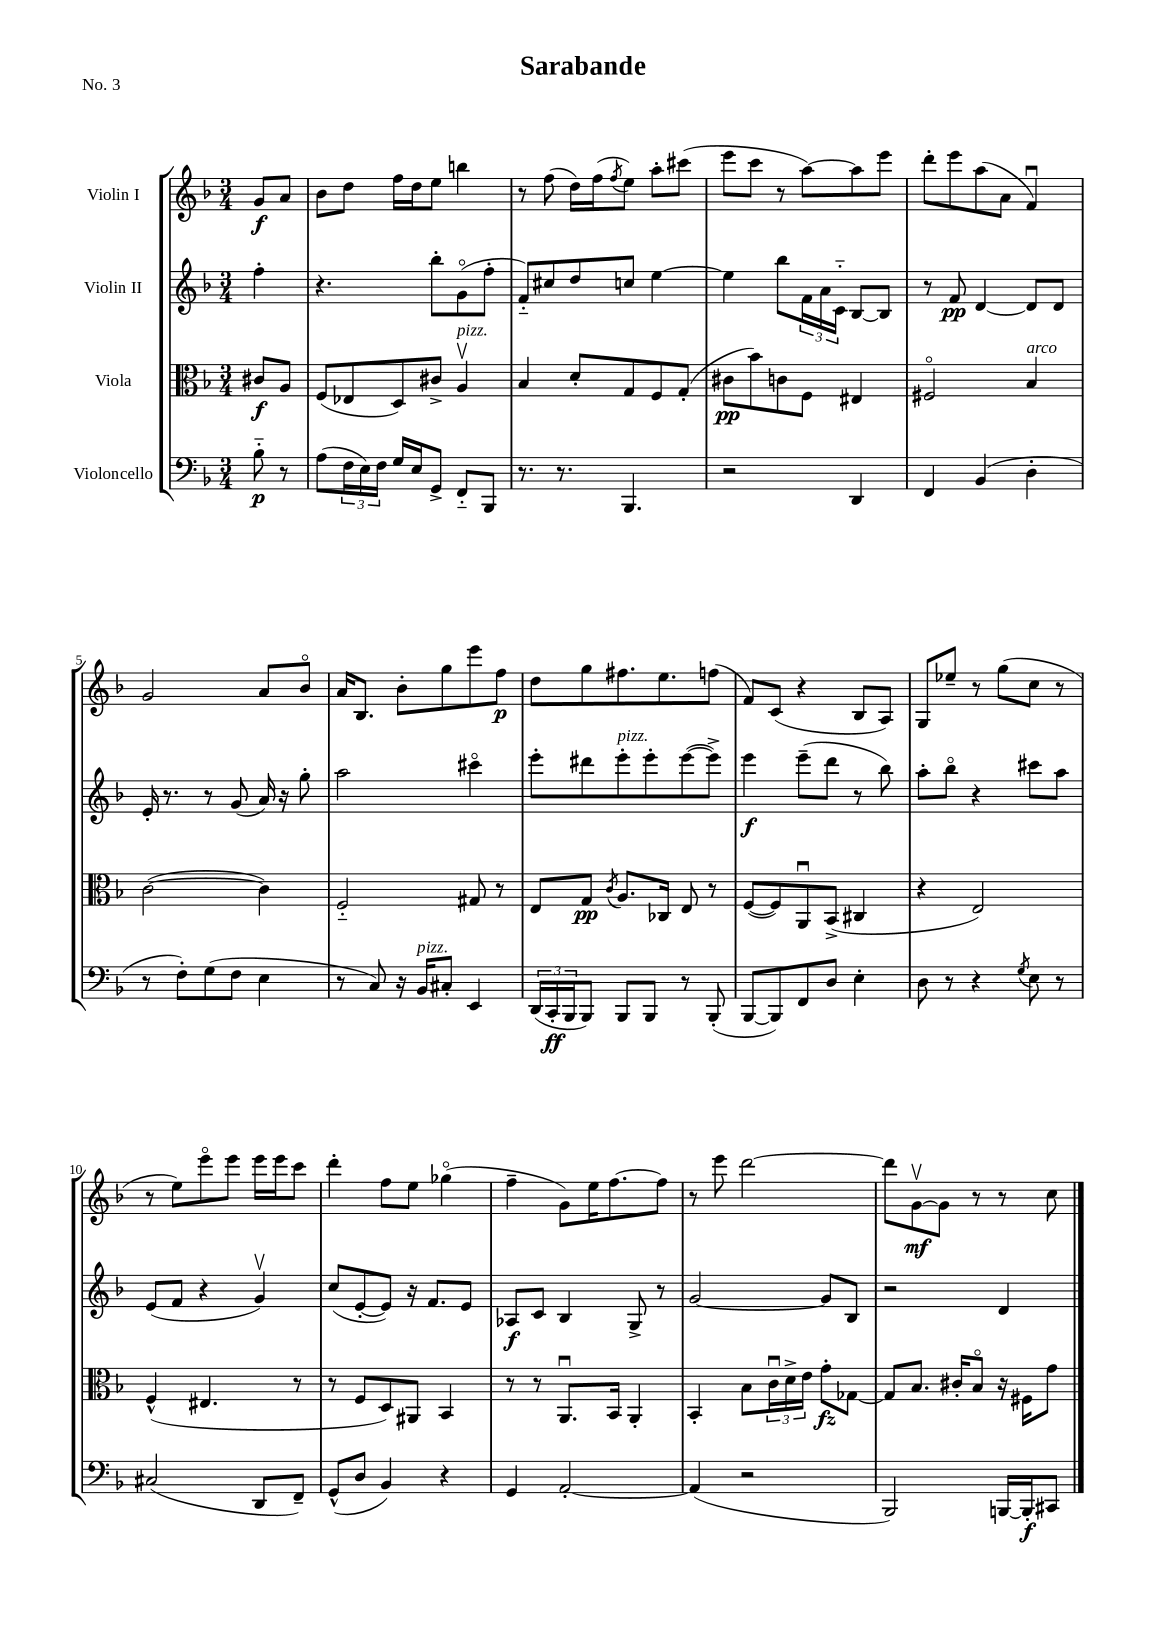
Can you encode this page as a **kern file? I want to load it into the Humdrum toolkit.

**kern	**kern	**kern	**kern
*staff4	*staff3	*staff2	*staff1
*clefF4	*clefC3	*clefG2	*clefG2
*k[b-]	*k[b-]	*k[b-]	*k[b-]
*M3/4	*M3/4	*M3/4	*M3/4
8B-'~\	8c#/L	4ff'\	8g/L
8r	8A/J	.	8a/J
=	=	=	=
(8A\L	(8F/L	4.r	8b-\L
24F\L	8E-/	.	8dd\J
24E\)	.	.	.
24F\JJ	.	.	.
16G/LL	8D/)	.	16ff\LL
16E/J	.	.	16dd\J
8GG^/J	8c#^/J	8bb-'\L	8ee\J
8FF'~/L	4Av/	(8go\	4bb\
8BBB-/J	.	8ff'\J	.
=	=	=	=
8.r	4B-/	8f'~/L)	8r
.	.	8cc#/	(8ff\
8.r	.	.	.
.	8d'/L	8dd/	16dd\LL)
.	.	.	(16ff\J
.	.	.	8qff/
4.BBB-/	8G/	8cc/J	8ee\J)
.	8F/	[4ee\	8aa'\L
.	(8G'/J	.	(8ccc#\J
=	=	=	=
2r	8c#\L	4ee\]	8eee\L
.	8b-\)	.	8ccc\J
.	8c\	8bb-\L	8r
.	8F\J	24f\L	[8aa\L)
.	.	24a\	.
.	.	24c'~\JJ	.
4DD/	4E#/	[8B-/L	8aa\]
.	.	8B-/]J	8eee\J
=	=	=	=
4FF/	2F#o/	8r	8ddd'\L
.	.	8f/	8eee\
(4BB-/	.	[4d/	(8aa\
.	.	.	8a\J
4D'\	4B-/	8d/]L	4fu/)
.	.	8d/J	.
=	=	=	=
8r	([2c\	16e'/	2g/
.	.	8.r	.
8F'\L)	.	.	.
(8G\	.	8r	.
8F\J	.	(8g/	.
4E\	4c\])	16a/)	8a/L
.	.	16r	.
.	.	8gg'\	8b-o/J
=	=	=	=
8r	2F'~/	2aa\	16a/LK
.	.	.	8.B-/J
8C/)	.	.	.
16r	.	.	8b-'\L
16BB-/LK	.	.	.
8C#'/J	.	.	8gg\
4EE/	8G#/	4ccc#o\	8eee\
.	8r	.	8ff\J
=	=	=	=
(24DD/LL	8E/L	8eee'\L	8dd\L
24CC'/	.	.	.
24BBB-/J	.	.	.
8BBB-/J)	8G/J	8ddd#\	8gg\
.	8qc/	.	.
8BBB-/L	8.A/L	8eee'\	8.ff#\
8BBB-/J	.	8eee'\	.
.	16C-/Jk	.	8.ee\
8r	8E/	([8eee\	.
(8BBB-'/	8r	8eee^\]J)	(8ff\J
=	=	=	=
[8BBB-/L	([8F/L	4eee\	8f/L)
8BBB-/])	8F/])	.	(8c/J
8FF/	8AAu/	(8eee~\L	4r
8D/J	(8BB-^/J	8ddd\J	.
4E'\	4C#/	8r	8B-/L
.	.	8bb-\)	8A/J)
=	=	=	=
8D\	4r	8aa'\L	8G/L
8r	.	8bb-o\J	8ee-~/J
4r	2E/)	4r	8r
.	.	.	(8gg\L
8qG/	.	.	.
8E\	.	8ccc#\L	8cc\J
8r	.	8aa\J	8r
=	=	=	=
(2C#/	(4F^^/	(8e/L	8r
.	.	8f/J	8ee\L)
.	4.E#/	4r	8eeeo\
.	.	.	8eee\J
8DD/L	.	4gv/)	16eee\LL
.	.	.	16eee\J
8FF~/J)	8r	.	8ccc\J
=	=	=	=
(8GG^^/L	8r	(8cc/L	4ddd'\
8D/J	8F/L	[8e'/	.
4BB-/)	8D/)	8e/]J)	8ff\L
.	8AA#/J	16r	8ee\J
.	.	8.f/L	.
4r	4BB-/	.	(4gg-o\
.	.	8e/J	.
=	=	=	=
4GG/	8r	8A-/L	4ff~\
.	8r	8c/J	.
[2AA'/	8.AAu/L	4B-/	8g\L)
.	.	.	16ee\K
.	16BB-/Jk	.	[8.ff\
.	4AA'/	8G^/	.
.	.	8r	8ff\]J
=	=	=	=
(4AA/]	4BB-'/	[2g/	8r
.	.	.	8eee\
2r	8B-\L	.	[2ddd\
.	24cu\L	.	.
.	24d^\	.	.
.	24e\JJ	.	.
.	8g'\L	8g/]L	.
.	[8G-\J	8B-/J	.
=	=	=	=
2BBB-/)	8G-/]L	2r	8ddd\]L
.	8.B-/J	.	[8gv\
.	.	.	8g\]J
.	16c#'/LK	.	.
.	8B-o/J	.	8r
[16BBB/LL	16r	4d/	8r
16BBB'/]J	16F#\LK	.	.
8CC#/J	8g\J	.	8cc\
==	==	==	==
*-	*-	*-	*-
